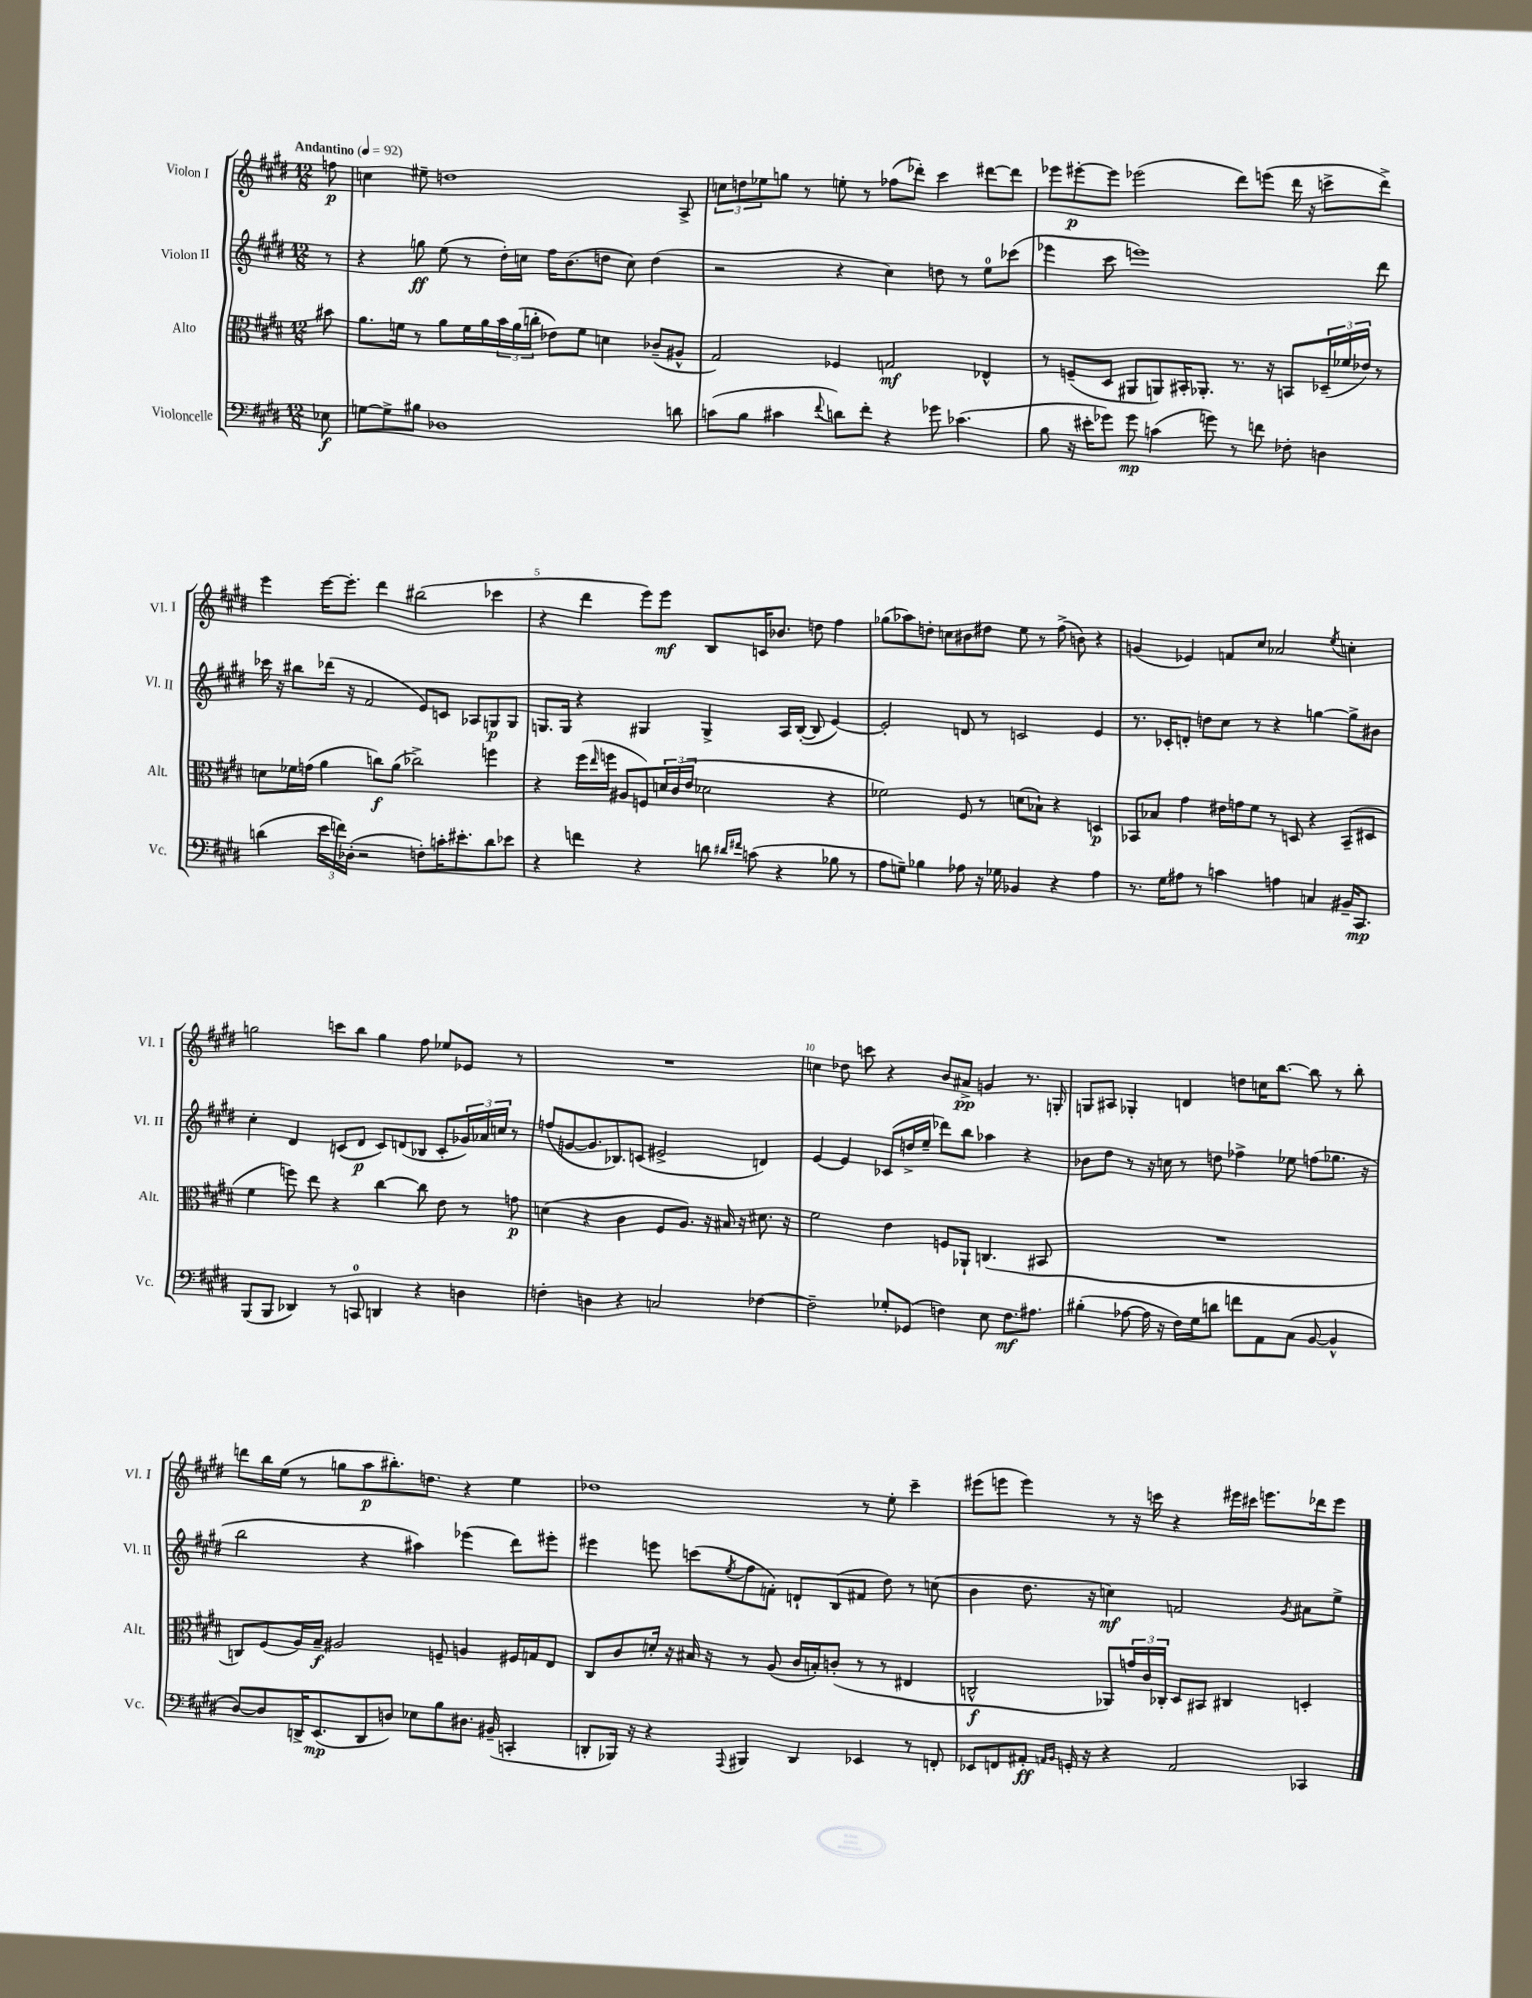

**kern	**dynam	**kern	**dynam	**kern	**dynam	**kern	**dynam
*part4	*part4	*part3	*part3	*part2	*part2	*part1	*part1
*staff4	*staff4	*staff3	*staff3	*staff2	*staff2	*staff1	*staff1
*I"Violoncelle	*	*I"Alto	*	*I"Violon II	*	*I"Violon I	*
*I'Vc.	*	*I'Alt.	*	*I'Vl. II	*	*I'Vl. I	*
*clefF4	*	*clefC3	*	*clefG2	*	*clefG2	*
*k[f#c#g#d#]	*	*k[f#c#g#d#]	*	*k[f#c#g#d#]	*	*k[f#c#g#d#]	*
*M12/8	*	*M12/8	*	*M12/8	*	*M12/8	*
*MM92	*	*MM92	*	*MM92	*	*MM92	*
=	=	=	=	=	=	=	=
!	!	!	!	!	!	!LO:TX:a:B:t=Andantino	!
8E-X\	f	8b#X\	.	8r	.	8ffn\	p
=1	=1	=1	=1	=1	=1	=1	=1
[8Gn\L	.	8.a\L	.	4r	.	4ccn\	.
8G^\]	.	.	.	.	.	.	.
.	.	16fn\Jk	.	.	.	.	.
8B#X\J	.	8r	.	8ggn\	ff	8ee#X~\	.
1D-X	.	8a\L	.	(8ee\	.	1ddn	.
.	.	16f\L	.	8r	.	.	.
.	.	16a\	.	.	.	.	.
.	.	24b\	.	16dd#'\LL)	.	.	.
.	.	(24a\	.	.	.	.	.
.	.	.	.	16ccn\JJ	.	.	.
.	.	24ccn'\JJ	.	.	.	.	.
.	.	8e-X\L)	.	16ff#\KL	.	.	.
.	.	.	.	(8.b\	.	.	.
.	.	8f\J	.	.	.	.	.
.	.	4dn\	.	8ddn\J	.	.	.
.	.	.	.	8cc\)	.	.	.
.	.	(8c-X~/L	.	(4dd\	.	.	.
8dn\	.	8A#X^^/J	.	.	.	8A^/	.
=2	=2	=2	=2	=2	=2	=2	=2
(8cn\L	.	2G#/)	.	2r	.	12ccn\L	.
.	.	.	.	.	.	12ddn\	.
8B\J	.	.	.	.	.	.	.
.	.	.	.	.	.	12ee-X\	.
4c#X\	.	.	.	.	.	8ggn\J	.
.	.	.	.	.	.	8r	.
8qqf#/	.	.	.	.	.	.	.
8dn\L)	.	4F-X/	.	4r	.	8een'\	.
8f#'\J	.	.	.	.	.	8r	.
4r	.	2Gn/	mf	4cc#\)	.	(8ff-X\L	.
.	.	.	.	.	.	8ddd-X'\J)	.
8g-X\	.	.	.	8ddn\	.	4ccc#\	.
(4.c-X\	.	.	.	8r	.	.	.
.	.	4E-X^^/	.	8ee\L	.	[8ddd#X\L	.
.	.	.	.	(8ccc-X\J	.	8ddd#\J]	.
=3	=3	=3	=3	=3	=3	=3	=3
8B\	.	8r	.	4eee-X\	.	8eee-X\L	.
16r	.	(8Fn~/L	.	.	.	[8eee#X'\	p
16e#X'\KL	.	.	.	.	.	.	.
8g-X\J)	.	8D#/J	.	8ccc#\	.	8eee#\J]	.
8g-\	mp	8AA#X/L	.	1eeen)	.	(2eee-X\	.
(4cn\	.	8AAn/)	.	.	.	.	.
.	.	16BB#X'/K	.	.	.	.	.
.	.	8.AA-X'/J	.	.	.	.	.
8gn\)	.	.	.	.	.	.	.
8r	.	8.r	.	.	.	8ddd#\L)	.
8fn\	.	.	.	.	.	(8eeen\J	.
.	.	16r	.	.	.	.	.
8F-X'\	.	8BBn/L	.	.	.	16ddd#\	.
.	.	.	.	.	.	16r	.
4Dn\	.	(24D-X~/L	.	.	.	8cccn^\L	.
.	.	24f-X/	.	.	.	.	.
.	.	24e-X/JJ)	.	.	.	.	.
.	.	8r	.	8ddd#\	.	8ddd#^\J)	.
!!LO:LB:g=z
=4	=4	=4	=4	=4	=4	=4	=4
(4dn\	.	8dn\L	.	16ccc-X\	.	4eee\	.
.	.	.	.	16r	.	.	.
.	.	16f-X\L	.	8bb#X\L	.	.	.
.	.	(16gn\JJ	.	.	.	.	.
24e\LL	.	4a\	.	(16ddd-X\Jk	.	[16eee\KL	.
24fn\)	.	.	.	.	.	.	.
.	.	.	.	16r	.	8.eee'\J]	.
(24D-X'\JJ	.	.	.	.	.	.	.
2r	.	.	.	2f#/	.	.	.
.	.	8ccn\L)	f	.	.	4ddd#\	.
.	.	(8a\J	.	.	.	.	.
.	.	2cc-X^\)	.	.	.	(2bb#X\	.
8Fn'\L)	.	.	.	8e/L)	.	.	.
16cn'\K	.	.	.	8cn/J	.	.	.
8.e#X'\	.	.	.	.	.	.	.
.	.	.	.	8A-X/L	.	.	.
8d\	.	4ffn\	.	8Gn/	p	4ccc-X\	.
8e-X\J	.	.	.	8G/J	.	.	.
=5	=5	=5	=5	=5	=5	=5	=5
4r	.	4r	.	8.Gn/L	.	4r	.
.	.	.	.	16G/Jk	.	.	.
4fn\	.	(16ff#\LL	.	4r	.	4ddd#\	.
.	.	16qqee/	.	.	.	.	.
.	.	16ffn\JJ	.	.	.	.	.
.	.	8A#X/L	.	.	.	.	.
4r	.	8Fn/)	.	4G#X/	.	8eee\L)	.
.	.	24dn/L	.	.	.	8eee\J	mf
.	.	(24c#/	.	.	.	.	.
.	.	24e/JJ	.	.	.	.	.
8dn\	.	2d-X\	.	4G#^/	.	8B/L	.
16qqd#X/LL	.	.	.	.	.	.	.
16qqf#X/JJ	.	.	.	.	.	.	.
(8cn\	.	.	.	.	.	16cn/K	.
.	.	.	.	.	.	8.b-X/J	.
4r	.	.	.	16A/LL	.	.	.
.	.	.	.	([16B'/JJ	.	.	.
.	.	.	.	8B/]	.	8ddn\	.
8B-X\	.	4r	.	[4e/)	.	4ff#\	.
8r	.	.	.	.	.	.	.
=6	=6	=6	=6	=6	=6	=6	=6
8A\L	.	2f-X\)	.	2e'/]	.	(8gg-X\L	.
8Gn~\J)	.	.	.	.	.	8aa-X\)	.
4B-X\	.	.	.	.	.	8ddn'\J	.
.	.	.	.	.	.	8ccn\L	.
8A-X\	.	8F#/	.	8dn/	.	8b#X\	.
16r	.	8r	.	8r	.	8dd#X\J	.
16G-X\	.	.	.	.	.	.	.
4BB-X/	.	(8dn\L	.	2cn/	.	8ee\	.
.	.	8B-X`\J)	.	.	.	8r	.
4r	.	4r	.	.	.	(8ff#^\	.
.	.	.	.	.	.	8bn\)	.
4A-\	.	4Dn/	p	4e/	.	4r	.
=7	=7	=7	=7	=7	=7	=7	=7
8.r	.	8BB-X/L	.	8.r	.	(4gn/	.
.	.	8B-X/J	.	.	.	.	.
16G#\KL	.	.	.	16c-X'/KL	.	.	.
8A#X\J	.	4g#\	.	8dn'/J	.	4e-X/)	.
8r	.	.	.	8ddn\L	.	.	.
4cn\	.	16e#X\LL	.	8cc#\J	.	8fn/L	.
.	.	16gn\J	.	.	.	.	.
.	.	8f#\J	.	8r	.	8cc#/J	.
4An\	.	8r	.	4r	.	2a-X/	.
.	.	8Dn/	.	.	.	.	.
4Cn/	.	4r	.	[4ggn\	.	.	.
.	.	.	.	.	.	8qee/	.
16BB#X~/KL	.	(8BB-~/L	.	8gg^\L]	.	4ccn'\	.
8.CC#/J	mp	.	.	.	.	.	.
.	.	8D#X/J	.	8b#X\J	.	.	.
!!LO:LB:g=z
=8	=8	=8	=8	=8	=8	=8	=8
(8BBB/L	.	4f#\	.	4cc#'\	.	2ggn\	.
8BBB/J	.	.	.	.	.	.	.
4DD-X/)	.	8ffn\)	.	4d#/	.	.	.
.	.	8ee\	.	.	.	.	.
8r	.	4r	.	(8cn/L	.	8cccn\L	.
8CCn/	.	.	.	8d#/J	p	8bb\J	.
4DDn/	.	[4cc#\	.	8c/L)	.	4gg\	.
.	.	.	.	(8dn/	.	.	.
4r	.	8cc#\]	.	8B-X/J	.	8ff#\	.
.	.	8e\	.	8c'/L	.	8ee-X/L	.
4Dn\	.	8r	.	24g-X/L)	.	8e-X/J	.
.	.	.	.	24a-X/	.	.	.
.	.	.	.	24ccn/JJ	.	.	.
.	.	8gn\	p	8r	.	8r	.
=9	=9	=9	=9	=9	=9	=9	=9
4Fn'\	.	(4dn\	.	(8ffn/L	.	1.r	.
.	.	.	.	[8gn/	.	.	.
4Dn\	.	4r	.	8.g/]	.	.	.
.	.	.	.	8.B-X/)	.	.	.
4r	.	4c#\	.	.	.	.	.
.	.	.	.	(8cn/J	.	.	.
2Cn/	.	8F#/L	.	2e#X^/	.	.	.
.	.	8.A/J)	.	.	.	.	.
.	.	16r	.	.	.	.	.
.	.	16B#X/	.	.	.	.	.
.	.	16r	.	.	.	.	.
[4F-X\	.	8.d#X\	.	4dn/)	.	.	.
.	.	16r	.	.	.	.	.
=10	=10	=10	=10	=10	=10	=10	=10
2F-~\]	.	2f#\	.	[4e/	.	4ccn\	.
.	.	.	.	4e/]	.	8dd-X\	.
.	.	.	.	.	.	8cccn\	.
8G-X'/L	.	4e\	.	(8c-X/L	.	4r	.
(8GG-X/J	.	.	.	16ddn^/L	.	.	.
.	.	.	.	16ee~/JJ	.	.	.
4Fn\)	.	8Fn/L	.	8ddd-X\L)	.	8b/L	.
.	.	8AA-X`/J	.	8bb\J	.	8a#X^/J	pp
8E\	.	(4.Cn/	.	4aa-X\	.	4gn/	.
8.F\L	mf	.	.	.	.	.	.
.	.	.	.	4r	.	8.r	.
8.A#X\J	.	.	.	.	.	.	.
.	.	8BB#X/	.	.	.	.	.
.	.	.	.	.	.	16Gn'/	.
=11	=11	=11	=11	=11	=11	=11	=11
(4B#X'\	.	1.r	.	8b-X\L	.	8Gn/L	.
.	.	.	.	8dd#\J	.	8A#X/J	.
[8A-X\	.	.	.	8r	.	4G-X'/	.
16A-\]	.	.	.	16r	.	.	.
16r	.	.	.	16ccn\	.	.	.
16F#\LL)	.	.	.	8r	.	4dn/	.
16G#\J	.	.	.	.	.	.	.
8dn\J	.	.	.	8ddn\	.	.	.
8fn\L	.	.	.	4ff-X^\	.	8ddn\L	.
8AA\	.	.	.	.	.	16ccn\K	.
.	.	.	.	.	.	[8.bb\J	.
(8C#\J	.	.	.	8ee-X\	.	.	.
[8BB/	.	.	.	(8ffn\L	.	8bb\]	.
4BB^^/]	.	.	.	8.gg-X\J	.	8r	.
.	.	.	.	.	.	8bb'\	.
.	.	.	.	16r	.	.	.
!!LO:LB:g=z
=12	=12	=12	=12	=12	=12	=12	=12
[8D#/L)	.	8Cn/L)	.	2bb\	.	8dddn\L	.
8D#/]	.	(8F#/	.	.	.	16bb\L	.
.	.	.	.	.	.	(16ee\JJ	.
16DDn^/K	.	16A/L)	.	.	.	8r	.
(8.EE/	mp	16B~/JJ	f	.	.	.	.
.	.	2A#X/	.	.	.	8ggn\L	.
8DD/	.	.	.	4r	.	8aa\	p
8Dn/J)	.	.	.	.	.	8.bb#X'\)	.
8E-X\L	.	.	.	4aa#X\)	.	.	.
.	.	.	.	.	.	8.ddn\J	.
8B\	.	8Fn~/	.	.	.	.	.
8.D#X\J	.	4An/	.	(4eee-X\	.	4r	.
(16BB#X~/	.	.	.	.	.	.	.
4CCn'/	.	16F#X/LL	.	8ddd#\L)	.	4ee\	.
.	.	16Gn/J	.	.	.	.	.
.	.	8E/J	.	8eee#X'\J	.	.	.
=13	=13	=13	=13	=13	=13	=13	=13
8DDn'/L	.	8C#/L	.	4eee#X\	.	1dd-X	.
16BBB-X/Jk)	.	8c#/	.	.	.	.	.
16r	.	.	.	.	.	.	.
4r	.	16dn'/Jk	.	8eeen\	.	.	.
.	.	16r	.	.	.	.	.
.	.	16B#X/	.	(8cccn\L	.	.	.
.	.	16r	.	.	.	.	.
8qqAAA/	.	.	.	8qee/	.	.	.
4BBB#X/	.	8r	.	8ff#\	.	.	.
.	.	(8A/	.	8fn'\J)	.	.	.
4DD/	.	16c#/LL	.	8dn`/L	.	.	.
.	.	16Bn'/J)	.	.	.	.	.
.	.	(8cn'/J	.	(8B/	.	.	.
4EE-X/	.	8r	.	8f#X/J	.	8r	.
.	.	8r	.	8dd#\)	.	8ee'\	.
8r	.	4E#X/	.	8r	.	4ccc#~\	.
8FFn'/	.	.	.	(8ccn\	.	.	.
=14	=14	=14	=14	=14	=14	=14	=14
8EE-X/L	.	2Cn^^/	f	4b\	.	(8eee#X\L	.
8FFn/	.	.	.	.	.	8eeen\J	.
8AA#X'/J	ff	.	.	8.dd#\	.	4eee\)	.
16qqAAn/LL	.	.	.	.	.	.	.
16qqBB/JJ	.	.	.	.	.	.	.
16GGn'/	.	.	.	.	.	.	.
16r	.	.	.	16r	.	.	.
4r	.	8AA-X/L)	.	4ccn\)	mf	8r	.
.	.	24gn/L	.	.	.	16r	.
.	.	24c#/	.	.	.	.	.
.	.	.	.	.	.	16cccn\	.
.	.	24C-X'/JJ	.	.	.	.	.
2AA/	.	8D#/L	.	2fn/	.	4r	.
.	.	8BB#X/J	.	.	.	.	.
.	.	4C#X/	.	.	.	16eee#X\LL	.
.	.	.	.	.	.	16ccc#X\JJ	.
.	.	.	.	.	.	8.eeen\L	.
.	.	.	.	8qg#/	.	.	.
4CC-X/	.	4Dn'/	.	8a#X\L	.	.	.
.	.	.	.	.	.	16ddd-X\k	.
.	.	.	.	8ee^\J	.	8eee\J	.
==	==	==	==	==	==	==	==
*-	*-	*-	*-	*-	*-	*-	*-
